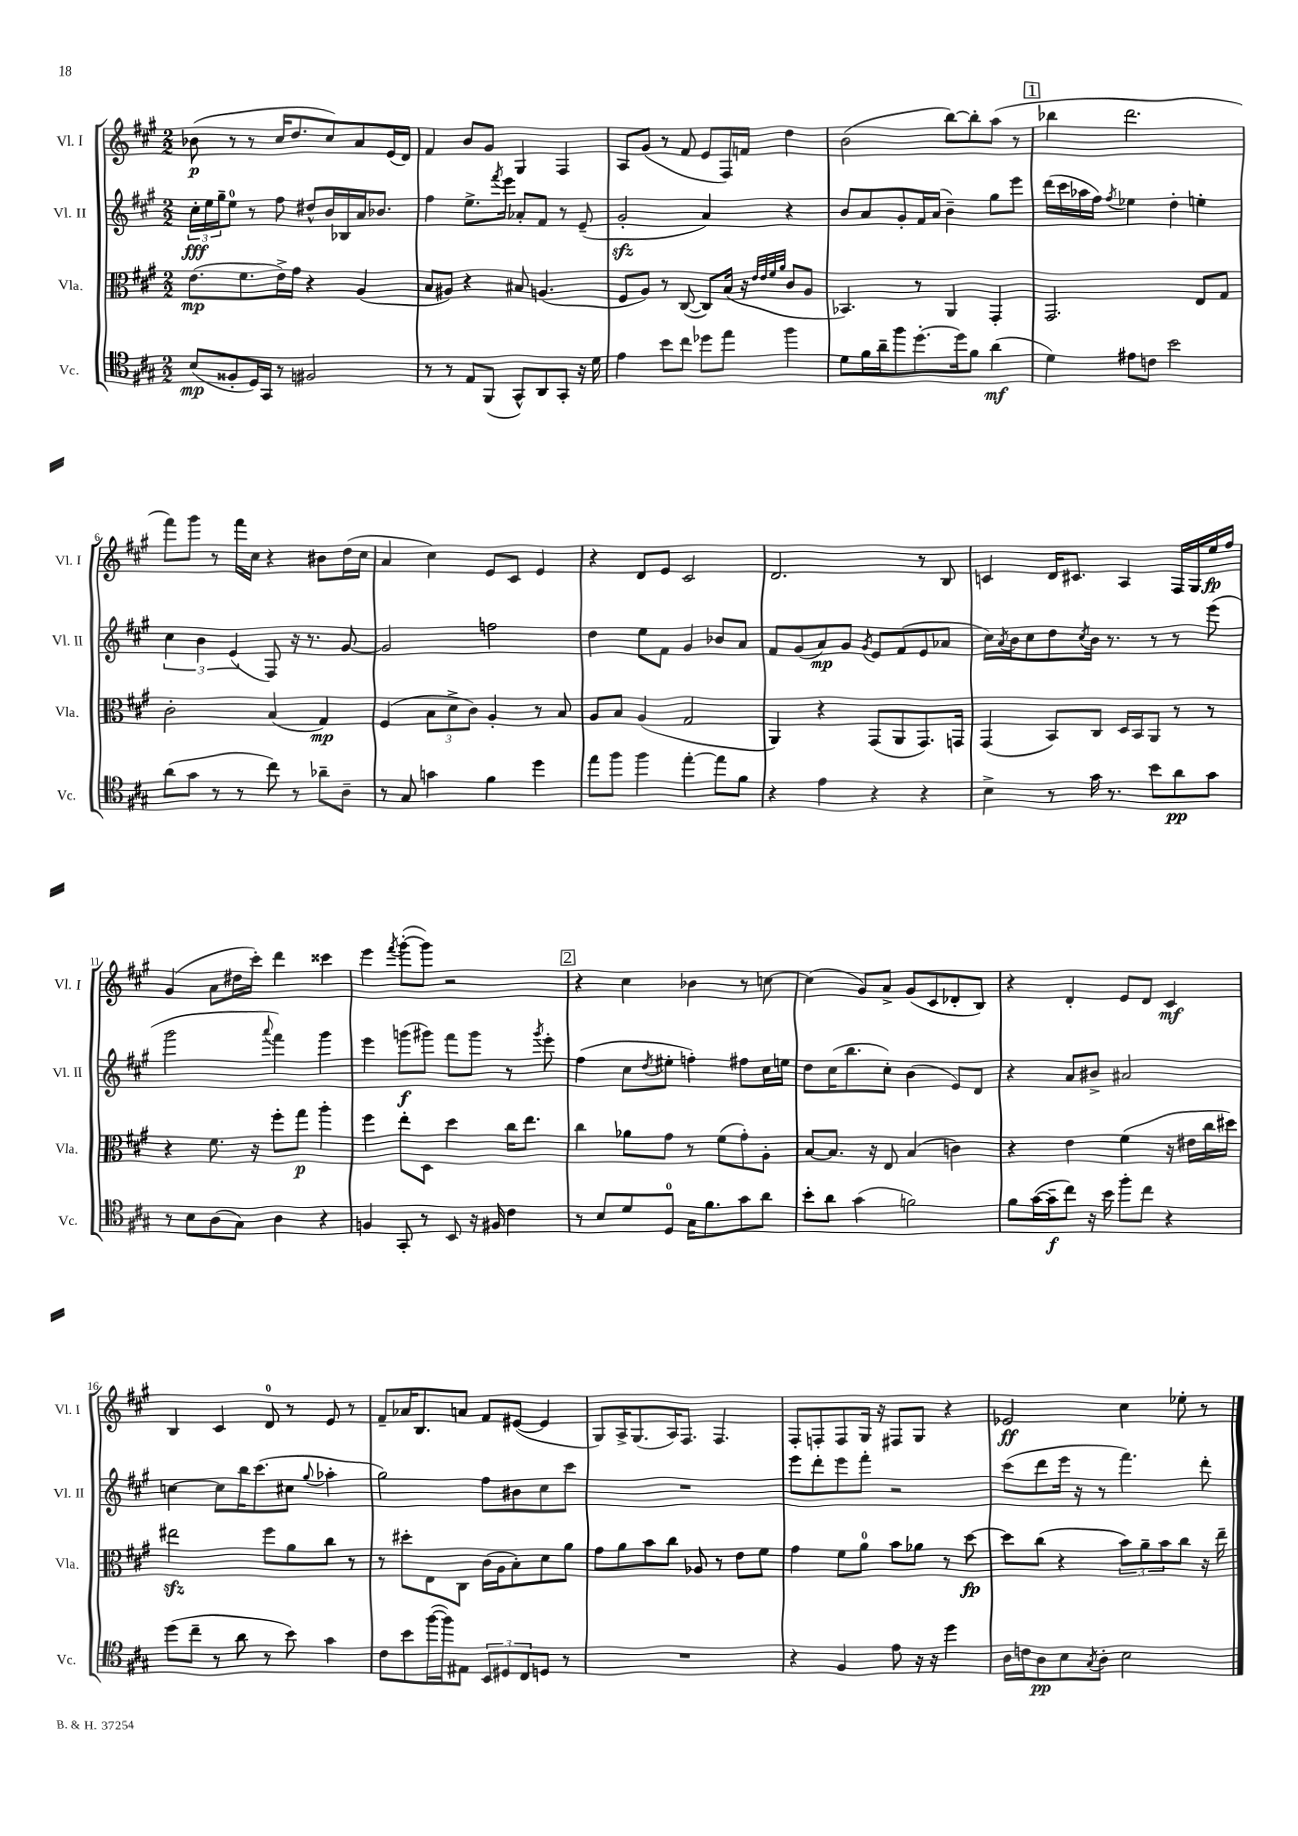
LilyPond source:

<<
\new StaffGroup <<
\new Staff = "s0" \with { instrumentName = "Vl. I" shortInstrumentName = "Vl. I" } {
    \clef treble \key a \major \numericTimeSignature \time 2/2
    bes'8\p( r8 r8 cis''16 d''8. cis''8) a'8 e'16( d'16) |
    fis'4 b'8 gis'8 gis4 fis4 |
    a8 gis'8( r8 fis'8 e'8 fis16) f'16 d''4 |
    b'2( b''8~) b''8-. a''8( r8 |
    \mark \markup { \box "1" } bes''4 d'''2. |
    fis'''8) gis'''8 r8 fis'''16 cis''16 r4 bis'8 d''16( cis''16 |
    a'4 cis''4) e'8 cis'8 e'4 |
    r4 d'8 e'8 cis'2 |
    d'2. r8 b8 |
    c'4 d'16 cis'8. a4 fis16 gis16 e''16\fp fis''16 |
    gis'4( a'8 dis''16 cis'''16-.) d'''4 cisis'''4 |
    e'''4 \acciaccatura { fis'''8 } gis'''8~-.( gis'''8) r2 |
    \mark \markup { \box "2" } r4 cis''4 bes'4 r8 c''8~ |
    c''4( gis'8) a'8-> gis'8( cis'8 des'8-. b8) |
    r4 d'4-. e'8 d'8 cis'4\mf |
    b4 cis'4 d'8-0 r8 e'8 r8 |
    fis'8-- aes'16 b8. a'8 fis'8 eis'8~( eis'4 |
    gis8) a16-> gis8.( a16) fis8. fis4. |
    fis8-. f8-. f8 gis16 r16 fis8 gis8 r4 |
    ees'2\ff cis''4 ees''8-. r8 \bar "|." |
}
\new Staff = "s1" \with { instrumentName = "Vl. II" shortInstrumentName = "Vl. II" } {
    \clef treble \key a \major \numericTimeSignature \time 2/2
    \tuplet 3/2 { cis''16-.\fff e''16 gis''16-- } e''8-0 r8 fis''8 dis''8-^ b'16 bes16 a'16 bes'8. |
    fis''4 e''8.-> \acciaccatura { fis'''8 } e'''16 aes'8-. fis'8 r8 e'8--( |
    gis'2-.\sfz a'4) r4 |
    b'8 a'8 gis'8-. fis'16 a'16( b'4--) gis''8 e'''8 |
    \mark \markup { \box "1" } d'''16( cis'''16 aes''16 fis''16) \acciaccatura { fis''8 } ees''4 d''4-. e''4-. |
    \tuplet 3/2 { cis''4 b'4 e'4( } fis8) r16 r8. gis'8~ |
    gis'2 f''2 |
    d''4 e''8 fis'8 gis'4 bes'8 a'8 |
    fis'8 gis'8( a'8\mp) gis'8 \acciaccatura { gis'8 } e'8 fis'8( e'8 aes'8 |
    cis''16) \acciaccatura { a'8 } b'16 cis''8 d''8 \acciaccatura { cis''8 } b'16 r8. r8 r8 e'''8( |
    gis'''2 \appoggiatura { a'''8 } fis'''4) gis'''4 |
    e'''4 g'''8\f( gis'''8) fis'''8 gis'''8 r8 \acciaccatura { gis'''8 } e'''8-. |
    \mark \markup { \box "2" } fis''4( cis''8 \acciaccatura { d''8 } eis''8-. f''4-.) fis''8 cis''16 e''16 |
    d''8 cis''16( b''8. cis''8-.) b'4( e'8) d'8 |
    r4 a'8 bis'8-> ais'2 |
    c''4~ c''8 b''16 cis'''8.( cis''8 \appoggiatura { gis''8 } aes''4-. |
    gis''2) fis''8 bis'8 cis''8 cis'''8 |
    R1 |
    e'''8 d'''8-. e'''8 fis'''8-. r2 |
    cis'''8( d'''8 e'''16 r16 r8 fis'''4.) d'''8-. \bar "|." |
}
\new Staff = "s2" \with { instrumentName = "Vla." shortInstrumentName = "Vla." } {
    \clef alto \key a \major \numericTimeSignature \time 2/2
    e'8.\mp( fis'8. e'16->) gis'16 r4 a4( |
    b8 ais8) r4 bis8 a4.( |
    fis8 a8) r8 cis8~( cis8) b16( r16 \grace { e'32 e'32 fis'32 a'32 } cis'8 a8 |
    bes,4.) r8 a,4 gis,4-. |
    \mark \markup { \box "1" } gis,2. e8 gis8 |
    cis'2-. b4( gis4\mp) |
    fis4( \tuplet 3/2 { b8 d'8-> cis'8) } a4-. r8 b8 |
    a8 b8 a4( gis2 |
    a,4) r4 gis,8( a,8 gis,8.) g,16 |
    gis,4( b,8) cis8 d16 b,16 a,8 r8 r8 |
    r4 fis'8. r16 fis''8-. gis''8\p a''4-. |
    fis''4 e''8-. d8 d''4 cis''16 e''8. |
    \mark \markup { \box "2" } cis''4 aes'8 gis'8 r8 fis'8( gis'8-.) a8-. |
    b8~ b8. r16 e8 b4( c'4) |
    r4 e'4 fis'4( r16 eis'16 cis''16 dis''16) |
    eis''2\sfz fis''8 a'8 cis''8 r8 |
    r8 dis''8-. e8 cis8 cis'16( a16 b8-.) d'8 a'8 |
    gis'8 a'8 b'8 cis''8 aes8 r8 e'8 fis'8 |
    gis'4 fis'8 a'8-0 b'8 aes'8 r8 d''8~\fp |
    d''8 cis''8( r4 \tuplet 3/2 { b'8) a'8-- b'8 } cis''8 r16 e''16-- \bar "|." |
}
\new Staff = "s3" \with { instrumentName = "Vc." shortInstrumentName = "Vc." } {
    \clef tenor \key a \major \numericTimeSignature \time 2/2
    b8\mp( fisis8-. d16) gis,16 r8 fis2 |
    r8 r8 e8 fis,8( gis,8-^) a,8 gis,8-. r16 d'16 |
    e'4 b'8 cis''8 des''8 e''8 fis''4 |
    d'8 fis'16 a'16-- fis''8 d''8.~-. d''16 fis'8 a'4\mf( |
    \mark \markup { \box "1" } d'4) eis'8 c'8 b'2 |
    a'8( gis'8 r8 r8 cis''8) r8 aes'8-- a8-- |
    r8 gis8 g'4 fis'4 d''4 |
    e''8 fis''8 fis''4 e''4~-. e''8 fis'8 |
    r4 e'4 r4 r4 |
    b4-> r8 gis'16 r8. b'8 a'8\pp gis'8 |
    r8 b8 a8( gis8) a4 r4 |
    f4 gis,8-. r8 b,8 r16 fis16 cis'4 |
    \mark \markup { \box "2" } r8 b8 d'8 d8-0 gis16 fis'8. gis'8 a'8 |
    b'8-. a'8 gis'4( f'2) |
    fis'8 gis'16~( gis'16--\f cis''8) r16 b'16 fis''8-. cis''8 r4 |
    d''8( cis''8-- r8 a'8 r8 b'8) gis'4 |
    cis'8 b'8 fis''16~( fis''16) eis8 \tuplet 3/2 { b,8 dis8 cis8 } d8 r8 |
    R1 |
    r4 fis4 e'8 r16 r16 d''4 |
    a16 c'16 a8\pp b8 \acciaccatura { gis8 } a8-. b2 \bar "|." |
}
>>
>>
